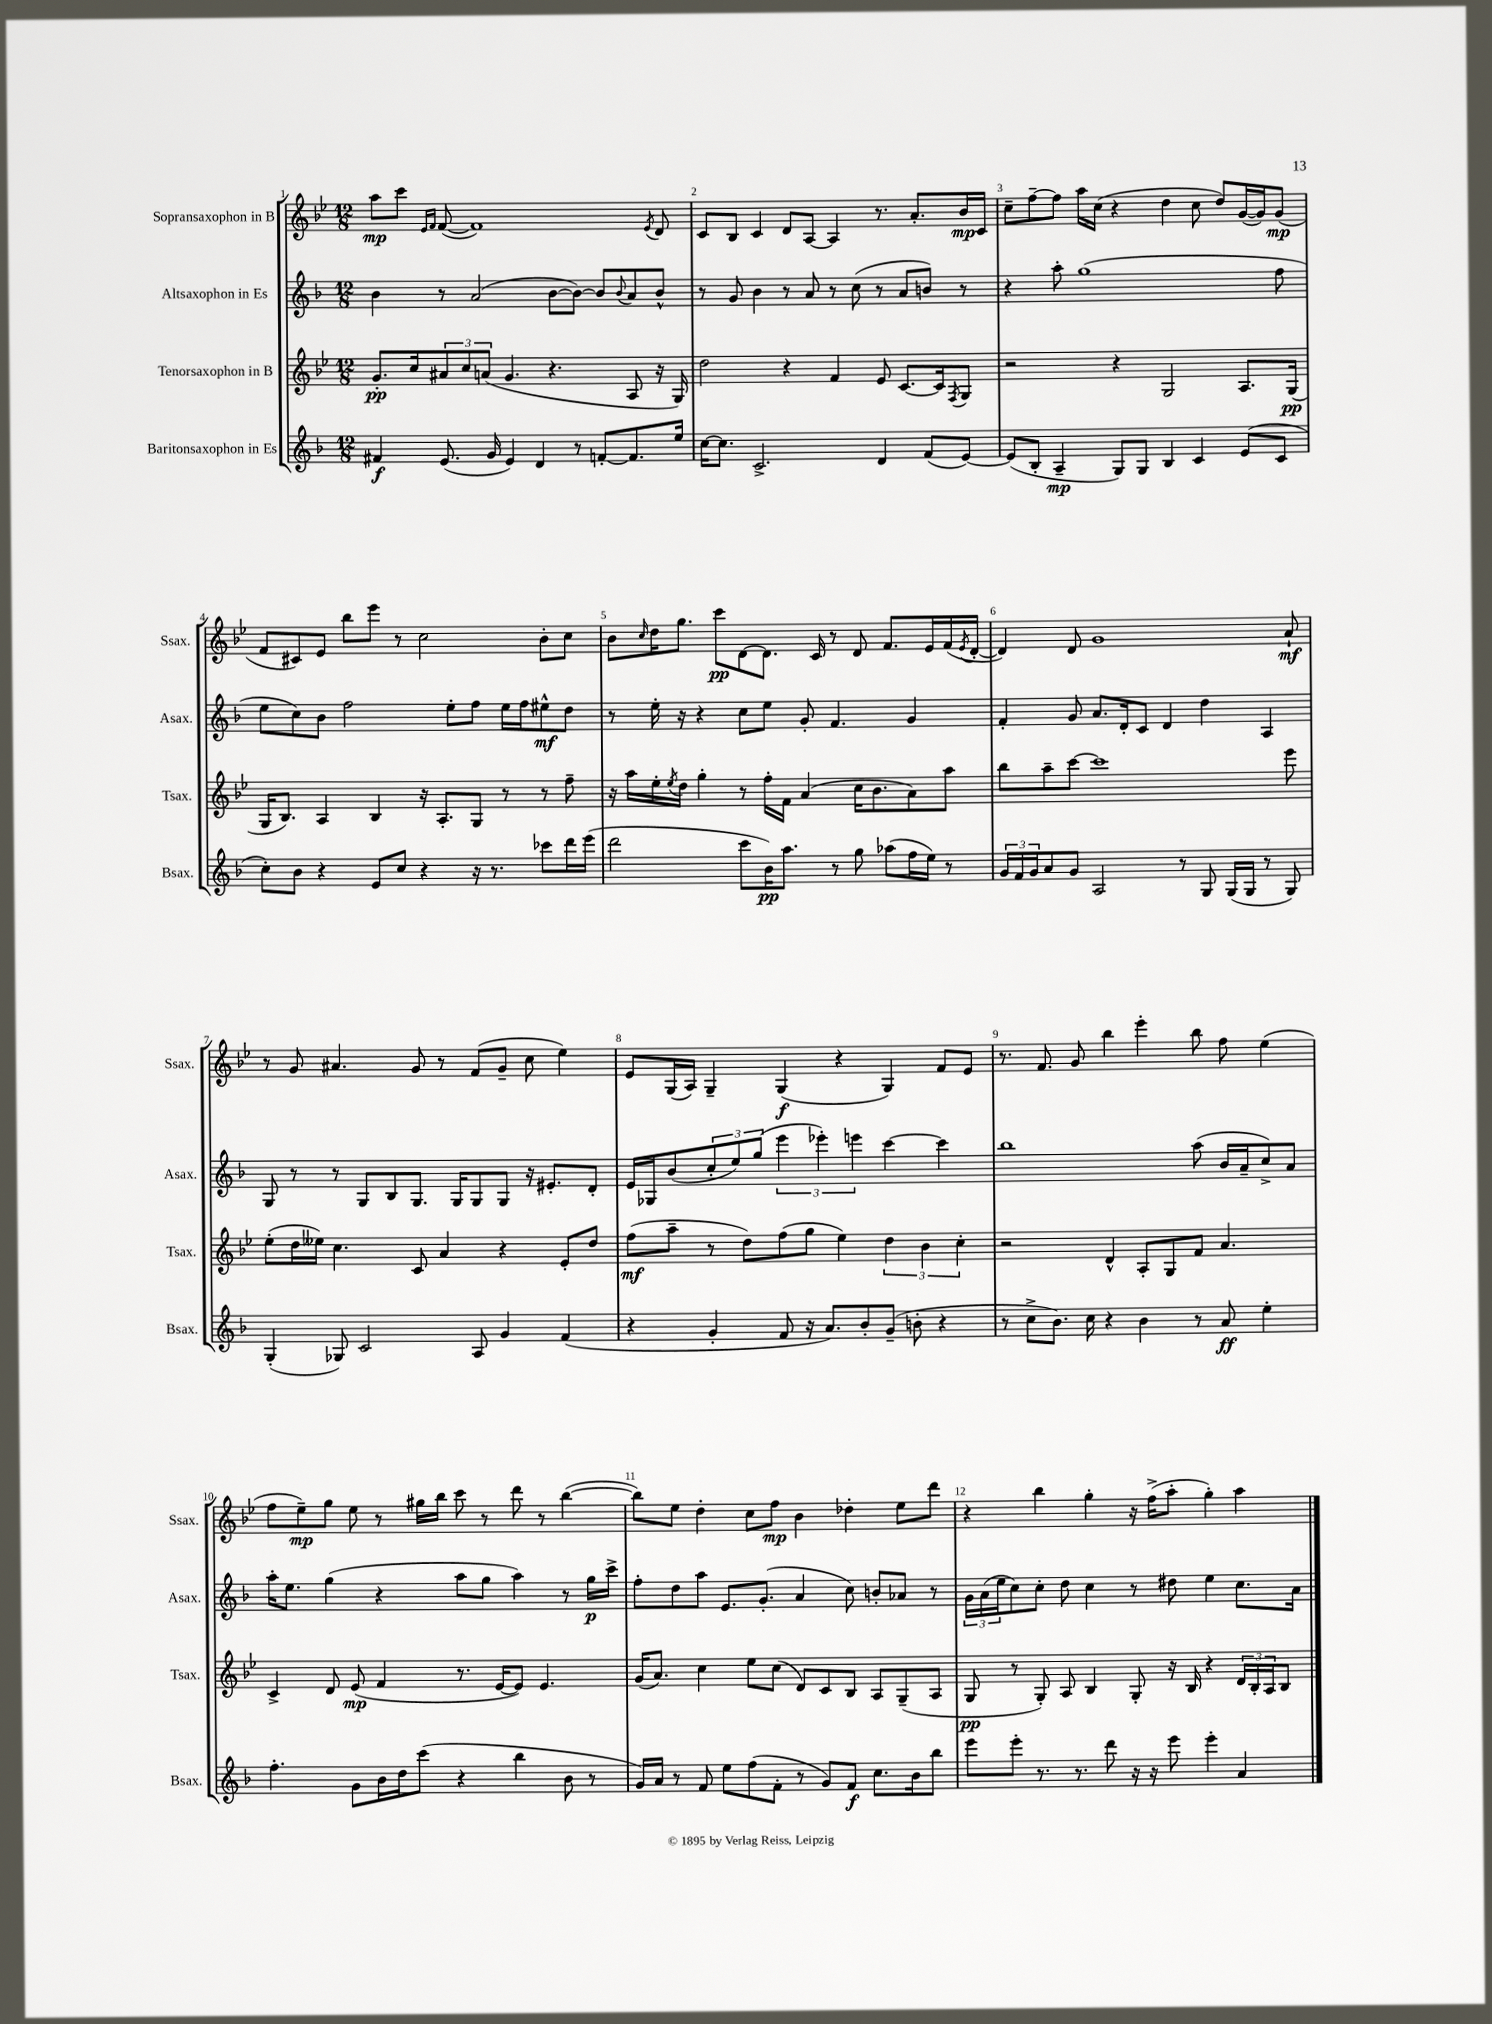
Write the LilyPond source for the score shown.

<<
\new StaffGroup <<
\new Staff = "s0" \with { instrumentName = "Sopransaxophon in B" shortInstrumentName = "Ssax." } {
    \clef treble \key bes \major \numericTimeSignature \time 12/8
    a''8\mp c'''8 \grace { ees'16 f'16 } f'8~( f'1) \acciaccatura { ees'8 } d'8 |
    c'8 bes8 c'4 d'8 a8~ a4 r8. a'8.-. bes'16\mp c'16 |
    c''8-- f''8~-- f''8 a''16 c''16( r4 d''4 c''8 d''8) g'16~( g'16) g'8\mp( |
    f'8 cis'8) ees'8 bes''8 ees'''8 r8 c''2 bes'8-. c''8 |
    bes'8 \grace { c''16 } d''16 g''8. c'''8\pp d'8~ d'8. c'16 r8 d'8 f'8. ees'16 f'16( \acciaccatura { ees'8 } d'16~-. |
    d'4) d'8 g'1 a'8-!\mf |
    r8 g'8 ais'4. g'8 r8 f'8( g'8-- c''8 ees''4) |
    ees'8 g16( a16) g4-- g4\f( r4 g4) f'8 ees'8 |
    r8. f'8. g'8 bes''4 ees'''4-. bes''8 f''8 ees''4( |
    f''8 ees''8--\mp) g''8 ees''8 r8 gis''16 bes''16 c'''8 r8 d'''8 r8 bes''4~( |
    bes''8) ees''8 d''4-. c''8 f''8\mp bes'4 des''4-. ees''8 d'''8 |
    r4 bes''4 g''4-. r16 f''16->( a''8-. g''4-.) a''4 \bar "|." |
}
\new Staff = "s1" \with { instrumentName = "Altsaxophon in Es" shortInstrumentName = "Asax." } {
    \clef treble \key f \major \numericTimeSignature \time 12/8
    bes'4 r8 a'2( bes'8~ bes'8~) bes'8 \appoggiatura { bes'8 } a'8 bes'8-^ |
    r8 g'8 bes'4 r8 a'8 r8 c''8( r8 a'8 b'8) r8 |
    r4 a''8-. g''1( f''8 |
    e''8 c''8) bes'8 f''2 e''8-. f''8 e''16 f''16 eis''8-^\mf d''8 |
    r8 e''16-. r16 r4 c''8 e''8 g'8-. f'4. g'4 |
    f'4-. g'8 a'8. d'16-. c'8 d'4 d''4 a4 |
    g8 r8 r8 g8 bes8 g8. g16 g8 g8 r16 eis'8.-. d'8-. |
    e'16 ges16 bes'8( \tuplet 3/2 { c''8-. e''8) g''8( } \tuplet 3/2 { e'''4 ees'''4-.) e'''4 } c'''4~ c'''4 |
    bes''1 a''8( bes'16 a'16-- c''8->) a'8 |
    a''16-. e''8. g''4( r4 a''8 g''8 a''4) r8 g''16\p c'''16-> |
    f''8-. d''8 a''8 e'8. g'8.-.( a'4 c''8) b'8-. aes'8 r8 |
    \tuplet 3/2 { g'16 a'16( e''16 } c''8) c''8-. d''8 c''4 r8 dis''8 e''4 c''8. a'16 \bar "|." |
}
\new Staff = "s2" \with { instrumentName = "Tenorsaxophon in B" shortInstrumentName = "Tsax." } {
    \clef treble \key bes \major \numericTimeSignature \time 12/8
    g'8.-.\pp c''16 \tuplet 3/2 { ais'8 c''8 a'8( } g'4. r4. a8 r16 g16) |
    d''2 r4 f'4 ees'8 c'8.~ c'16 \acciaccatura { f8 } g8 |
    r2 r4 g2 a8. g16\pp( |
    g16 bes8.) a4 bes4 r16 a8.-. g8 r8 r8 f''8-- |
    r16 a''16 ees''16-. \acciaccatura { ees''8 } d''16 g''4-. r8 f''16-. f'16 a'4( c''16 bes'8. a'8) a''8 |
    bes''8 a''8-- c'''8~ c'''1 ees'''8 |
    ees''8-.( d''16 eeses''16) c''4. c'8 a'4 r4 ees'8-. d''8 |
    f''8\mf( a''8-- r8 d''8) f''8( g''8 ees''4) \tuplet 3/2 { d''4 bes'4 c''4-. } |
    r2 d'4-^ a8-. g8 f'8 a'4. |
    c'4-> d'8 ees'8\mp( f'4 r8. ees'16~ ees'8) ees'4. |
    g'16( a'8.) c''4 ees''8 c''8( d'8) c'8 bes8 a8 g8--( a8 |
    g8\pp r8 g8-.) a8 bes4 g8-. r16 bes16 r4 \tuplet 3/2 { d'16 bes16-. a16 } bes8 \bar "|." |
}
\new Staff = "s3" \with { instrumentName = "Baritonsaxophon in Es" shortInstrumentName = "Bsax." } {
    \clef treble \key f \major \numericTimeSignature \time 12/8
    fis'4\f e'8.( g'16 e'4) d'4 r8 f'8~-. f'8. e''16 |
    c''16~ c''8. c'2.-> d'4 f'8( e'8~) |
    e'8( bes8-. a4--\mp g8) g8 bes4 c'4 e'8( c'8 |
    c''8-.) bes'8 r4 e'8 c''8 r4 r16 r8. ces'''8 d'''16 e'''16( |
    d'''2 c'''8 bes'16\pp) a''8. r8 g''8 aes''8( f''16 e''16) r8 |
    \tuplet 3/2 { g'16 f'16 g'16 } a'8 g'8 a2 r8 g8 g16( g16 r8 g8) |
    g4-.( ges8) c'2 a8 g'4 f'4( |
    r4 g'4-. f'8 r16 a'8.) bes'8-. g'8--( b'8-. r4 |
    r8 c''8-> bes'8.) c''16 r4 bes'4 r8 a'8\ff e''4-. |
    f''4.-. g'8 bes'16 d''16 c'''8( r4 bes''4 bes'8 r8 |
    g'16) a'16 r8 f'8 e''8 f''8( f'8-. r8 g'8) f'8\f c''8. bes'16 bes''8 |
    e'''8 e'''8-. r8. r8. d'''8 r16 r16 e'''8 e'''4-. a'4 \bar "|." |
}
>>
>>
\layout { \context { \Score \override BarNumber.break-visibility = ##(#f #t #t) barNumberVisibility = #all-bar-numbers-visible } }
